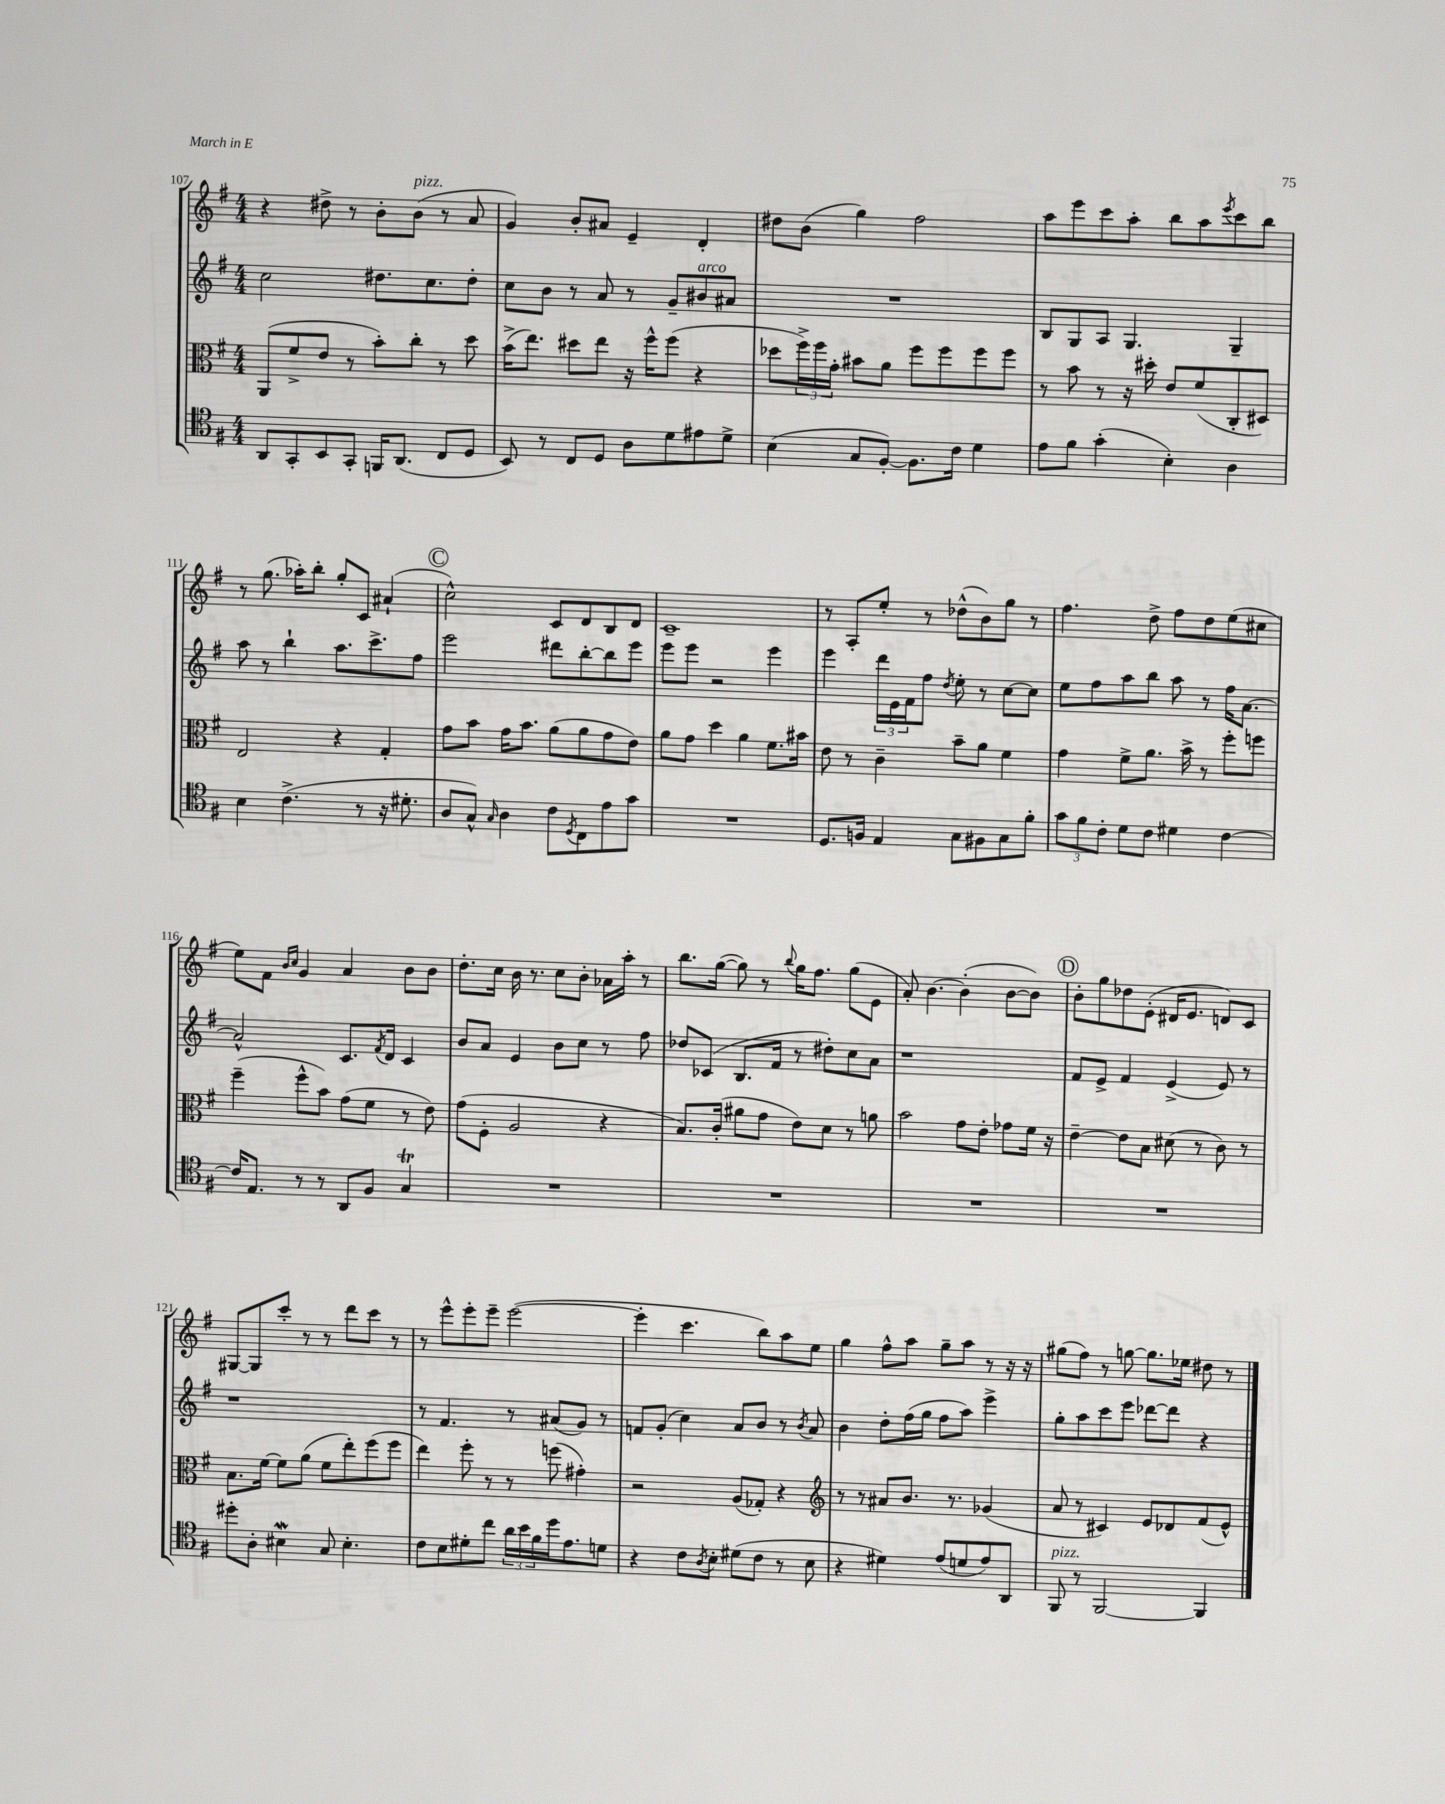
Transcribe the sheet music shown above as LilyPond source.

<<
\new StaffGroup <<
\new Staff = "s0" {
    \clef treble \key g \major \numericTimeSignature \time 4/4
    r4 dis''8-> r8 b'8-. b'8^\markup { \italic "pizz." }( r8 a'8 |
    g'4) b'8-. ais'8 e'4-- d'4-. |
    dis''8 b'8( g''4) fis''2 |
    a''8 e'''8 c'''8 a''8-. b''8 a''8 \acciaccatura { e'''8 } c'''8 b''8 |
    r8 g''8.( aes''16-.) b''8-. g''8-. c'8 ais'4-!( |
    \mark \markup { \circle "C" } c''2-^) c'8 d'8 b8 d'8 |
    c'1-- |
    r8 a8-. e''8-. r8 des''8-^( b'8) g''8 r8 |
    fis''4. d''8-> fis''8 d''8 e''8( cis''8 |
    e''8) fis'8 \grace { b'16 c''16 } g'4 a'4 b'8 b'8 |
    d''8.-. c''16 b'16 r8. c''8 b'8-. aes'16 a''16-. r8 |
    b''8. g''16~( g''8) r8 \appoggiatura { b''8 } g''16 fis''8. g''8( e'8 |
    a'8-.) b'4.~ b'4-.( b'8~ b'8) |
    \mark \markup { \circle "D" } b'8-. g''8 des''8 e'8-.( dis'16 e'8. d'8) c'8 |
    gis8~ gis8 c'''8-. r8 r8 d'''8 c'''8 r8 |
    r8 e'''8-^ e'''8-. e'''8-- e'''2~( |
    e'''4-. c'''4. b''8) a''8 e''8 |
    g''4 fis''8-^ a''8 g''8-- a''8 r8 r16 r16 |
    gis''8( fis''8) r8 g''8~ g''8. ees''16 dis''8 r8 \bar "|." |
}
\new Staff = "s1" {
    \clef treble \key g \major \numericTimeSignature \time 4/4
    c''2 dis''8. c''8. dis''8-. |
    c''8 b'8 r8 a'8 r8 g'8-- bis'8^\markup { \italic "arco" } ais'8 |
    R1 |
    b8 g8 a8 g4. g4-- |
    a''8 r8 b''4-! a''8. c'''8.-> fis''8 |
    \mark \markup { \circle "C" } e'''2 dis'''8 b''8~-. b''8 e'''8 |
    e'''8 e'''8 r2 e'''4 |
    e'''4 \tuplet 3/2 { d'''16 e'16 fis'16 } fis''8 \acciaccatura { d''8 } e''8-. r8 c''8~ c''8 |
    e''8 fis''8 a''8 b''8 a''8 r8 fis''16 a'8.~ |
    a'2-^ c'8. \acciaccatura { fis'8 } d'16 c'4 |
    b'8 a'8 e'4 b'8 c''8 r8 fis''8 |
    des''8 ces'8( b8. fis'16 r8 dis''8-.) c''8 a'8 |
    r1 |
    \mark \markup { \circle "D" } fis'8 e'8-> fis'4 e'4->( e'8) r8 |
    r1 |
    r8 fis'4. r8 ais'8( g'8) r8 |
    f'8 g'8-.( c''4) a'8 b'8 r8 \acciaccatura { b'8 } a'8 |
    b'4 d''8-. fis''16( g''16 fis''8 a''8) e'''4-> |
    g''8-. a''8 c'''8 e'''8 des'''8~ des'''8 r4 \bar "|." |
}
\new Staff = "s2" {
    \clef alto \key g \major \numericTimeSignature \time 4/4
    a,8( fis'8-> e'8 r8 b'8-.) c''8-. r8 d''8 |
    b'16->( e''8.) dis''8 e''8 r16 fis''16-^ fis''8( r4 |
    des''8 \tuplet 3/2 { fis''16->) fis''16 g'16-. } bis'8 a'8 fis''8 fis''8 fis''8 fis''8 |
    r8 b'8 r8 r16 dis''16-. e'8 fis'8( c8-. dis8) |
    e2 r4 g4-. |
    \mark \markup { \circle "C" } g'8 b'8 g'16 b'8. a'8( a'8 g'8 e'8) |
    a'8 g'8 d''4 a'4 fis'8. bis'16 |
    e'8 r8 c'4-- b'8-- a'8 fis'4 |
    g'4 fis'8-> a'8. b'16-> r8 fis''8-. f''8 |
    fis''4--( fis''8-^ b'8) g'8( fis'8 r8 e'8) |
    g'8( fis8-. a2 r4 |
    b8.) c'16-.( ais'8 g'8 e'8) d'8 r8 a'8 |
    b'2 g'8 e'8-. ges'8 fis'16 r16 |
    \mark \markup { \circle "D" } e'4~-- e'8 b8 dis'8( r8 c'8) r8 |
    b8. fis'16~ fis'8 a'8( fis'8 e''8-.) fis''8( fis''8 |
    e''4) fis''8-. r8 r8 f''8( gis'4-.) |
    r2 a8( ges8-.) r4 |
    \clef treble r8 r8 ais'8 b'8. r8. ges'4( |
    a'8 r8 cis'4) e'8 des'8 fis'8( e'8-^) \bar "|." |
}
\new Staff = "s3" {
    \clef tenor \key g \major \numericTimeSignature \time 4/4
    a,8 g,8-. b,8 g,8-. f,16 a,8.( c8 d8 |
    b,8) r8 c8 d8 a8 d'8 eis'8 d'8-> |
    b4( g8 fis8~-.) fis8. c'16 d'4 |
    e'8 fis'8 g'4-.( b4-.) a4 |
    b4 c'4.->( r8 r16 dis'8.-. |
    \mark \markup { \circle "C" } a8 g8-^) \grace { g16 } a4 c'8 \acciaccatura { d8 } c8 e'8 g'8 |
    R1 |
    d8. f16 e4 g8 fis8 g8 fis'8-. |
    \tuplet 3/2 { g'8 fis'8 c'8-. } d'8 c'8 dis'4 c'4~ |
    c'16 e8. r8 r8 a,8 fis8 g4\trill |
    R1 |
    R1 |
    R1 |
    \mark \markup { \circle "D" } R1 |
    dis''8-. a8-. bis4\mordent g8 bis4.-. |
    c'8 b8 dis'8-. c''8 \tuplet 3/2 { a'16 b'16 fis'16 } d''16 e'8. d'8 |
    r4 c'8 \acciaccatura { a8 } b8-. dis'8( c'8 r8 b8 |
    r4 dis'4) e'8( d'8 e'8) a,8 |
    fis,8^\markup { \italic "pizz." } r8 fis,2~ fis,4 \bar "|." |
}
>>
>>
\layout { \context { \Score currentBarNumber = #107 } }
